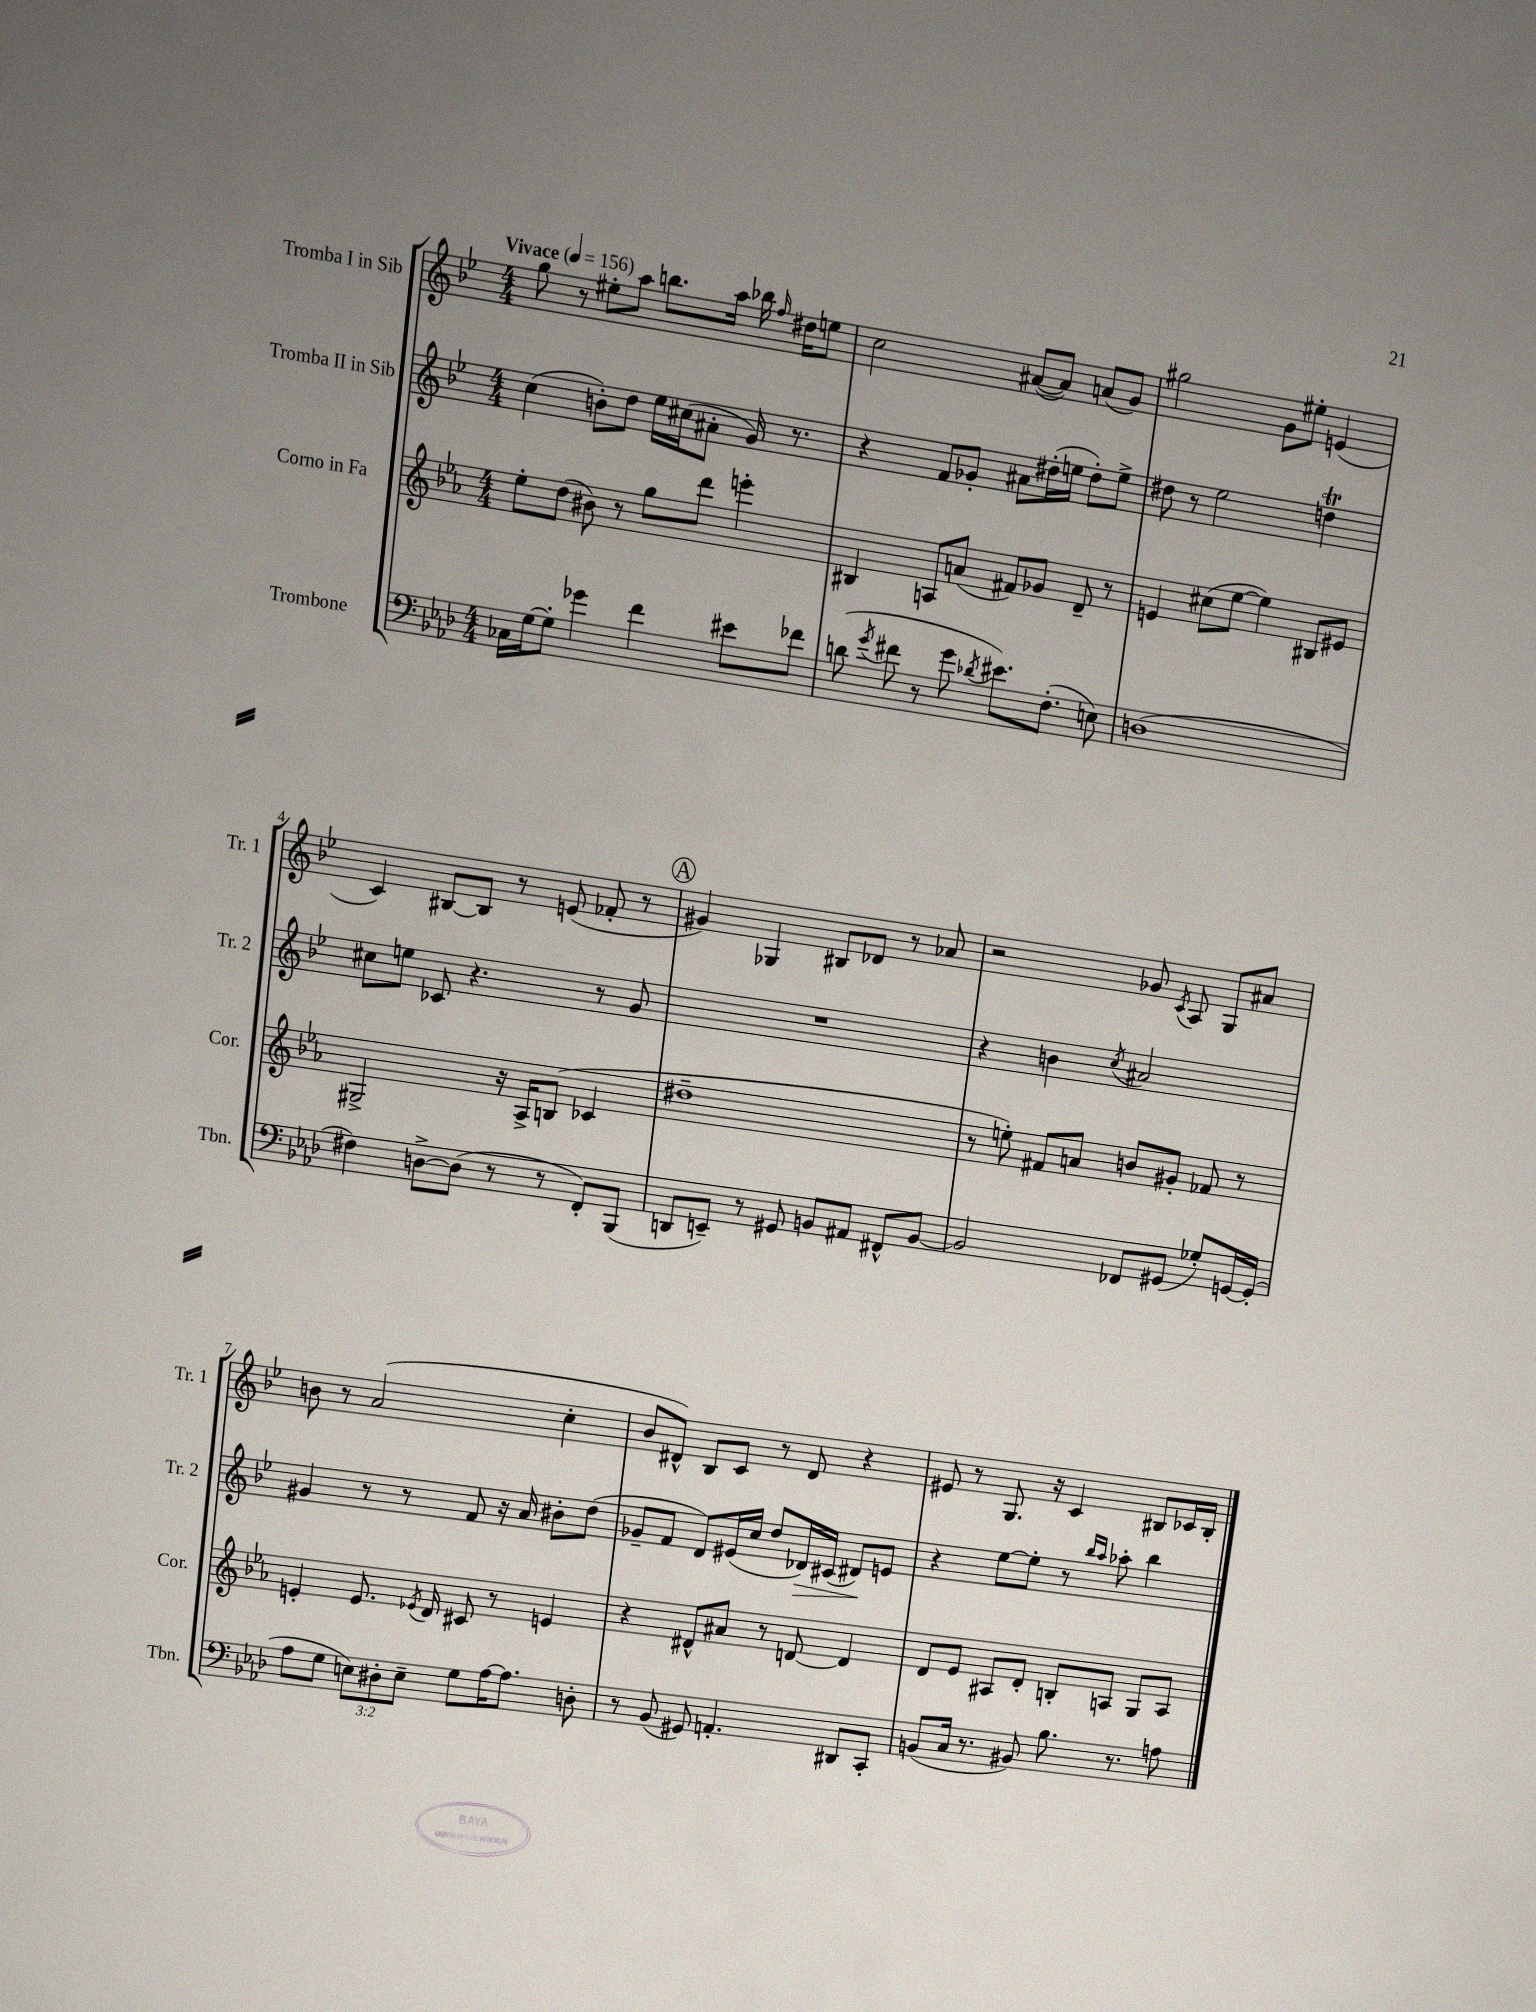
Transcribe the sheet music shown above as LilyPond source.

<<
\new StaffGroup <<
\new Staff = "s0" \with { instrumentName = "Tromba I in Sib" shortInstrumentName = "Tr. 1" } {
    \clef treble \key bes \major \numericTimeSignature \time 4/4 \tempo "Vivace" 4 = 156
    \autoBeamOff g''8 r8 eis''8[-. a''8] b''8.[ a''16] bes''16 \grace { f''16 } dis''16[ e''8] |
    c''2 ais'8[~( ais'8]) a'8[( g'8]) |
    gis''2 g'8[ eis''8]-. e'4( |
    c'4) bis8[~ bis8] r8 e'8( fes'8-. r8 |
    \mark \markup { \circle "A" } gis'4) ges4 bis8[ des'8] r8 aes'8 |
    r2 ges'8 \acciaccatura { c'8 } a8 g8[ ais'8] |
    b'8 r8 a'2( c''4-. |
    bes'8[ dis'8]-^) bes8[ c'8] r8 dis'8 r4 |
    eis'8 r8 g8. r16 c'4 bis8[ ces'16 bis16]-. \bar "|." |
}
\new Staff = "s1" \with { instrumentName = "Tromba II in Sib" shortInstrumentName = "Tr. 2" } {
    \clef treble \key bes \major \numericTimeSignature \time 4/4
    \autoBeamOff c''4( b'8[-.) d''8] ees''16[ cis''16( ais'8]-. g'16) r8. |
    r4 f'8[ ges'8]-. ais'8[ dis''16-.( e''16] dis''8[-.) e''8]-> |
    dis''8 r8 ees''2 d''4\trill |
    cis''8[ e''8] ces'8 r4. r8 g'8 |
    \mark \markup { \circle "A" } R1 |
    r4 b'4 \acciaccatura { c''8 } ais'2 |
    gis'4 r8 r8 f'8 r16 a'16 bis'8[-. d''8]( |
    ges'8[-- f'8] d'8[) eis'16( c''16] d''8[ des'16\>) cis'16]( dis'8[\!) e'8] |
    r4 ees''8[~ ees''8]-. r8 \grace { bes''16[ a''16] } aes''8-. bes''4 \bar "|." |
}
\new Staff = "s2" \with { instrumentName = "Corno in Fa" shortInstrumentName = "Cor." } {
    \clef treble \key ees \major \numericTimeSignature \time 4/4
    \autoBeamOff ees''8[-. d''8]( bis'8) r8 g''8[ d'''8] e'''4-. |
    bis4 a8[ a'8]( fis'8[) ges'8] d'8-- r8 |
    e'4 cis''8[( ees''8]~ ees''4) bis8[ eis'8] |
    gis2-> r16 aes16[-> b8]( ces'4 |
    \mark \markup { \circle "A" } dis''1-- |
    r8 e''8-.) fis'8[ a'8] b'8[ gis'8]-. fes'8 r8 |
    e'4-. e'8. \acciaccatura { ees'8 } d'16 cis'8 r8 e'4 |
    r4 dis'8[-^ ais'8] r8 d'8~ d'4 |
    d'8[ ees'8] ais8[ d'8]-. b8[-. a8] g8[ a8] \bar "|." |
}
\new Staff = "s3" \with { instrumentName = "Trombone" shortInstrumentName = "Tbn." } {
    \clef bass \key aes \major \numericTimeSignature \time 4/4 \override Staff.TupletNumber.text = #tuplet-number::calc-fraction-text
    \autoBeamOff ces16[ g16~ g8]-. ges'4 f'4 eis'8[ fes'8] |
    d'8( \acciaccatura { g'8 } fis'8 r8 g'8 \acciaccatura { des'8 } eis'8.[) f8.]-.( e8) |
    d1( |
    fis4) d8[~-> d8]( r8 r8 f,8[-.) bes,,8]( |
    \mark \markup { \circle "A" } d,8[ e,8]--) r8 gis,8 b,8[ ais,8] fis,8[-^ b,8]~ |
    b,2 fes,8[ gis,8]( ges8[-.) g,16~ g,16]-.( |
    aes8[ g8] \tuplet 3/2 { e8[) dis8-. e8]-- } g8[ aes16~ aes8.] d8-. |
    r8 bes,8( gis,8) a,4.-. dis,8[ c,8]-. |
    b,8[( c16] r8. bis,8) bes8. r8. a8 \bar "|." |
}
>>
>>
